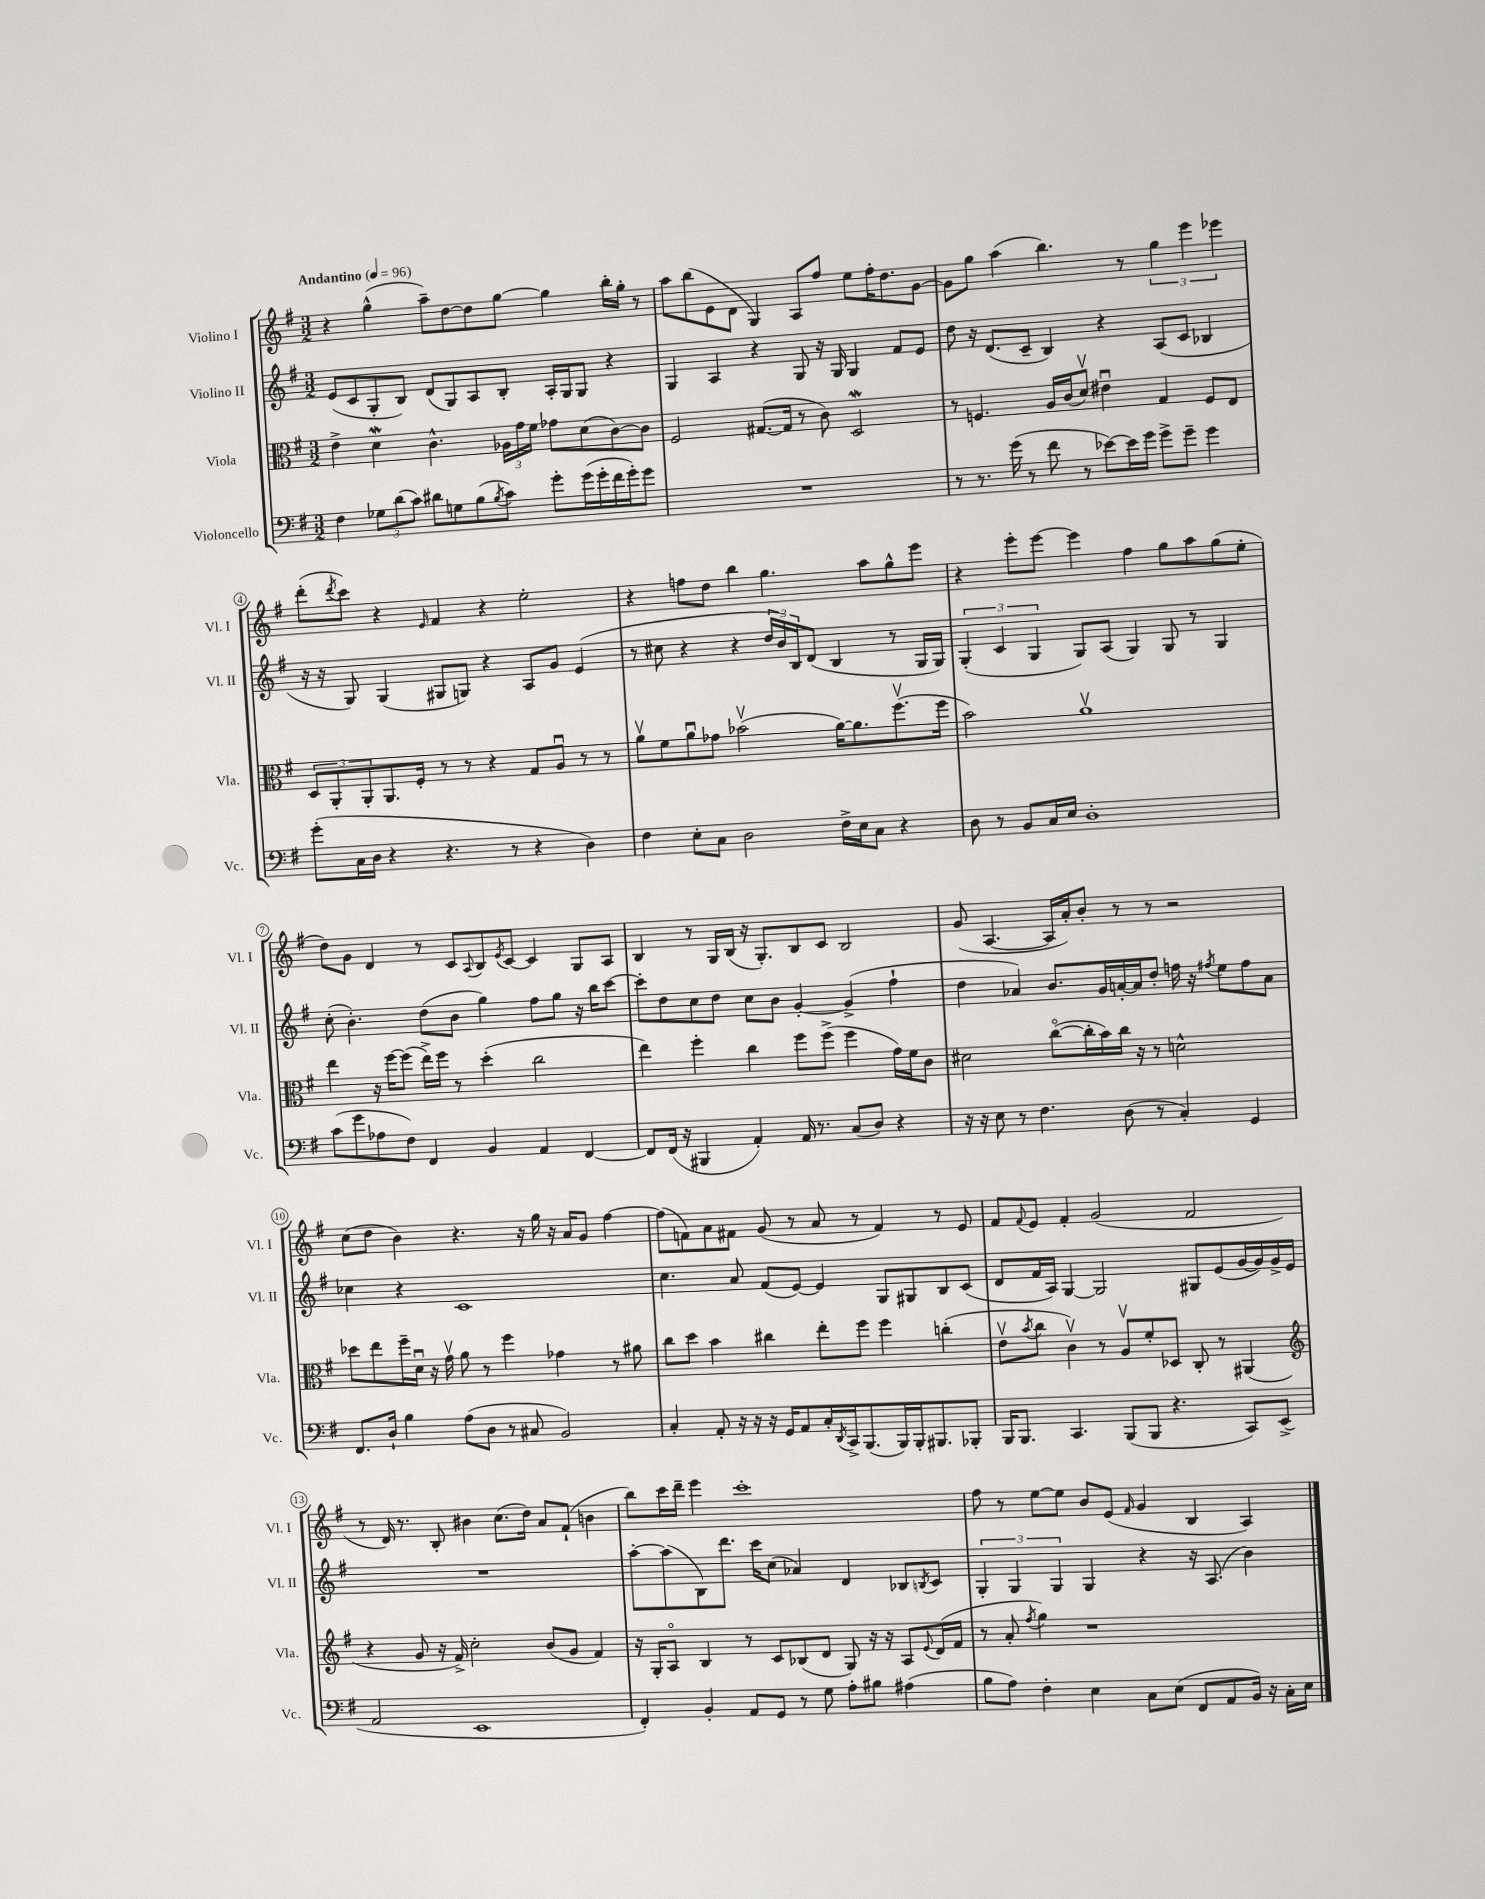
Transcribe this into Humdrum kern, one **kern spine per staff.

**kern	**kern	**kern	**kern
*part4	*part3	*part2	*part1
*staff4	*staff3	*staff2	*staff1
*I"Violoncello	*I"Viola	*I"Violino II	*I"Violino I
*I'Vc.	*I'Vla.	*I'Vl. II	*I'Vl. I
*clefF4	*clefC3	*clefG2	*clefG2
*k[f#]	*k[f#]	*k[f#]	*k[f#]
*M3/2	*M3/2	*M3/2	*M3/2
*MM96	*MM96	*MM96	*MM96
=1	=1	=1	=1
!	!	!	!LO:TX:a:B:t=Andantino
4F#\	4e^\	(8e/L	4r
.	.	8c/	.
12G-X\L	4dW\	8G'/	(4gg^^\
(12d\	.	.	.
.	.	8B/J)	.
12c\J)	.	.	.
8d#X\L	4.c^^\	(8d/L	8aa~\L)
8Gn\	.	8G/)	[8dd\
(8B\	.	8A/	8dd\]
8qB/	.	.	.
8c\J)	24A-X\LL	8B'/J	[8gg\J
.	24g\	.	.
.	24f#\JJ	.	.
8g'\L	8g-X\L	16A'/LL	4gg\]
.	.	16G/J	.
(16g\L	(8d\	8G/J	.
16g'\	.	.	.
16f#\	[8c\)	4r	16bb'\LL
16g'\J)	.	.	16gg'\JJ
8g\J	8c\J]	.	8r
=2	=2	=2	=2
1.r	2F#/	4G/	8aa\L
.	.	.	(8bb\
.	.	4A/	8e\
.	.	.	8d\J
.	([8.G#X/L	4r	4G/)
.	16G#/Jk]	.	.
.	8r	8G/	8A/L
.	8c\)	16r	8ff#/J
.	.	16G/	.
.	2DW/	4G/	8ee\L
.	.	.	16ff#'\K
.	.	.	8.dd\
.	.	8f#/L	.
.	.	8e/J	[8g\J
=3	=3	=3	=3
8r	8r	8dd\	8g\L]
8.r	4.Fn/	16r	8gg\J
.	.	(8.d/L	.
.	.	.	(4aa\
(16g\	.	.	.
8r	.	8c~/J	.
8f#\	16A/LL	4B/)	4.bb\)
.	(16c/J	.	.
8r	8dv/J)	.	.
[8e-X\L)	4e#Xu\	4r	.
16e-\L]	.	.	8r
16g\JJ	.	.	.
8g^\L	4G/	(8A/L	6gg\
8g~\J	.	8c/J	.
.	.	.	6eee\
4g\	8F/L	4B-X/	.
.	.	.	6eee-X\
.	8E/J	.	.
!!LO:LB:g=z
=4	=4	=4	=4
(8g'\L	12D/L	16r	(8ddd'\L
.	.	16r	.
.	12AA'/	.	.
.	.	.	8qddd/
16C\L	.	8G/)	8ccc\J)
.	12AA'/	.	.
16D\JJ	.	.	.
4r	8.AA/	(4G/	4r
.	16F#'/Jk	.	.
.	.	.	16qqe/
4.r	8r	8G#X/L	4f#/
.	8r	8Gn/J)	.
.	4r	4r	4r
8r	.	.	.
4r	8G/L	8A/L	2ee'\
.	8Au/J	8g/J	.
4D\)	8r	(4e/	.
.	8r	.	.
=5	=5	=5	=5
4F#\	8av\L	8r	4r
.	8f#\	8cc#X\	.
8E'\L	8au\	4r	8ffn\L
8C\J	8g-X\J	.	8dd\J
2D\	(2b-Xv\	4r	4bb\
.	.	24dd/LL	4.gg\
.	.	24b/)	.
.	.	24B/J	.
.	.	(8d/J	.
16F#^\LL	[16a\KL)	4B/	.
16E\J	8.a\]	.	.
8C\J	.	.	8aa\L
4r	(8.ff#v\	8r	8gg^^\
.	.	16G/LL	8eee\J
.	16ff#\Jk	16G/JJ)	.
=6	=6	=6	=6
8D\	2b\)	(6G'/	4r
8r	.	.	.
.	.	6c/	.
8BB/L	.	.	8eee'\L
.	.	6G/	.
16C/L	.	.	[8eee\J
16E/JJ	.	.	.
1D'	1av	8G/L)	4eee\]
.	.	(8A/J	.
.	.	4G/)	4ff#\
.	.	8G/	8gg\L
.	.	8r	8aa\
.	.	4G/	(8gg\
.	.	.	8ee'\J
!!LO:LB:g=z
=7	=7	=7	=7
(8c\L	4ee\	(8cc'\	8dd\L)
8g\	.	4.b'\)	8g\J
8A-X\	16r	.	4d/
.	[16ff#\KL	.	.
8F#\J)	(8ff#\J]	.	.
4FF#/	16ee^\LL)	(8dd\L	8r
.	16ff#\JJ	.	.
.	8r	8b\J	8c/L
.	.	.	8qqA/
4BB/	(4dd'\	4gg\)	8B/
.	.	.	8qe/
.	.	.	[8c/J
4AA/	2cc\	8ff#\L	4c/]
.	.	8gg\J	.
[4FF#/	.	16r	8G/L
.	.	16bb\KL	.
.	.	[8ccc\J	8A/J
=8	=8	=8	=8
8FF#/L]	4ee\)	8ccc'\L]	4B/
(16FF#/Jk	.	8dd\	.
16r	.	.	.
4BBB#X/	4ff#'\	8cc\	8r
.	.	8dd\J	16G/LL
.	.	.	(16B/JJ
4AA'/)	4cc\	8cc\L	16r
.	.	.	8.G'/L)
.	.	8b\J	.
16AA/	8ff#\L	[4g'/	8B/
8.r	.	.	.
.	(8ff#^\J	.	8c/J
(8C/L	4ff#\	(4g^/]	2B/
8D/J)	.	.	.
4r	16g\LL)	4ff#`\	.
.	16f#\J	.	.
.	8c\J	.	.
=9	=9	=9	=9
16r	2d#X\	4dd\	(8g/
16r	.	.	.
8E\	.	.	[4.A/
8r	.	4a-X/)	.
4.F#\	.	.	.
.	([8cc\L	8.b/L	16A/LL]
.	.	.	16a'/J)
.	16cc'\L]	.	8b'/J
.	16b\)	16g/L	.
(8D\	16cc\JJ	[16an'/	8r
.	16r	16a/J]	.
8r	8r	8dd'/J	8r
4C'/)	2dn^^\	16ffn\	2r
.	.	16r	.
.	.	8qff#X/	.
.	.	8ee\L	.
4GG/	.	8ff#\	.
.	.	8a\J	.
!!LO:LB:g=z
=10	=10	=10	=10
8.FF#/L	8dd-X\L	4cc-X\	(8cc\L
.	8ee\	.	8dd\J
16D`/Jk	.	.	.
4B\	16ff#~\L	4r	4b\)
.	16du\JJ	.	.
.	16r	.	.
.	16gv\	.	.
(8A\L	8a\	1c	4.r
8D\J	8r	.	.
8r	4ff#\	.	.
8C#X/	.	.	16r
.	.	.	16gg\
2BB/)	4g-X\	.	16r
.	.	.	16a/KL
.	.	.	8g/J
.	8r	.	[4ff#\
.	8a#X\	.	.
=11	=11	=11	=11
4C'/	8cc\L	4.cc\	(8ff#\L]
.	8dd\J	.	8fn\)
8AA'/	4b\	.	8a\
16r	.	8a/	8f#X\J
16r	.	.	.
16r	4cc#X\	(8f#/L	(8g/
16GG/KL	.	.	.
8AA/	.	[8e/J)	8r
16C'/L	8ee'\L	4e/]	8a/
8qDD/	.	.	.
16CC^/J	.	.	.
(8.BBB/	8ff#\J	.	8r
.	4ff#\	8G/L	4f#/)
16BBB/L)	.	.	.
16BBB'/J	.	8G#X/	.
8.BBB#X/	.	.	.
.	(4ccn'\	8B/	8r
8BBB-X'/J	.	(8c/J	8e/
=12	=12	=12	=12
16BBB/KL	8ev\L	8d/L	8f#/L
8.BBB/J	.	.	.
.	8qb/	.	8qqf#/
.	8cc\J	16f#/L	8e/J
.	.	16A/JJ)	.
4.CC/	4cv\)	[4G/	4f#'/
.	8r	2G/]	(2g/
(8BBB/L	8Av/L	.	.
8BBB/J	8f#'/	.	.
4.r	8D-X/J	.	.
.	8C'/	8G#X/L	2f#/
.	8r	(8e/	.
8CC/L)	(4AA#X/	[16g/L	.
.	.	16g/])	.
(8EE^/J	.	16g^/	.
.	.	16e/JJ	.
!!LO:LB:g=z
=13	=13	=13	=13
*	*clefG2	*	*
2AA/	4r	1.r	8r
.	.	.	16d/)
.	.	.	8.r
.	8g/	.	.
.	16r	.	8B'/
.	16f#^/)	.	.
1EE	2cc'\	.	4b#X\
.	.	.	(8.cc\L
.	.	.	16dd\Jk)
.	(8b/L	.	8a/L
.	8g/J	.	(8f#`/J
.	4f#/)	.	4bn\
=14	=14	=14	=14
4FF#'/)	16r	[8aa'\L	8bb\L)
.	16G'/KL	.	.
.	8A/J	(8aa\]	16ccc\L
.	.	.	16ddd~\JJ
4BB'/	4B/	8B\)	4eee\
.	.	8.ddd\J	.
8AA/L	8r	.	1ccc'
.	.	16ccc\KL	.
8GG/J	8c/L	(8cc\J	.
8r	(8B-X/	4a-X/)	.
8G\	8d/J	.	.
8A'\L	8G/)	4d/	.
8B#X\J	16r	.	.
.	16r	.	.
(4A#X\	8A/L	8B-X/L	.
.	8qqe/	8qBn/	.
.	(16d/L	8c/J	.
.	16f#/JJ	.	.
=15	=15	=15	=15
8B\L	8r	6G'/	8ff#\
8A\J)	8a'/	.	8r
.	.	6G/	.
.	8qff#/	.	.
4F#'\	4gg\)	.	[8ee\L
.	.	6G/	.
.	.	.	8ee\J]
4E\	1r	4G/	8b/L
.	.	.	(8e/J
.	.	.	16qqf#/
8C\L	.	4r	4g/
(8E\J	.	.	.
8FF#/L	.	16r	4B/
.	.	(8.A/	.
8AA/	.	.	.
16BB/Jk)	.	4b\)	4A/)
16r	.	.	.
16C'\LL	.	.	.
16E\JJ	.	.	.
==	==	==	==
*-	*-	*-	*-
